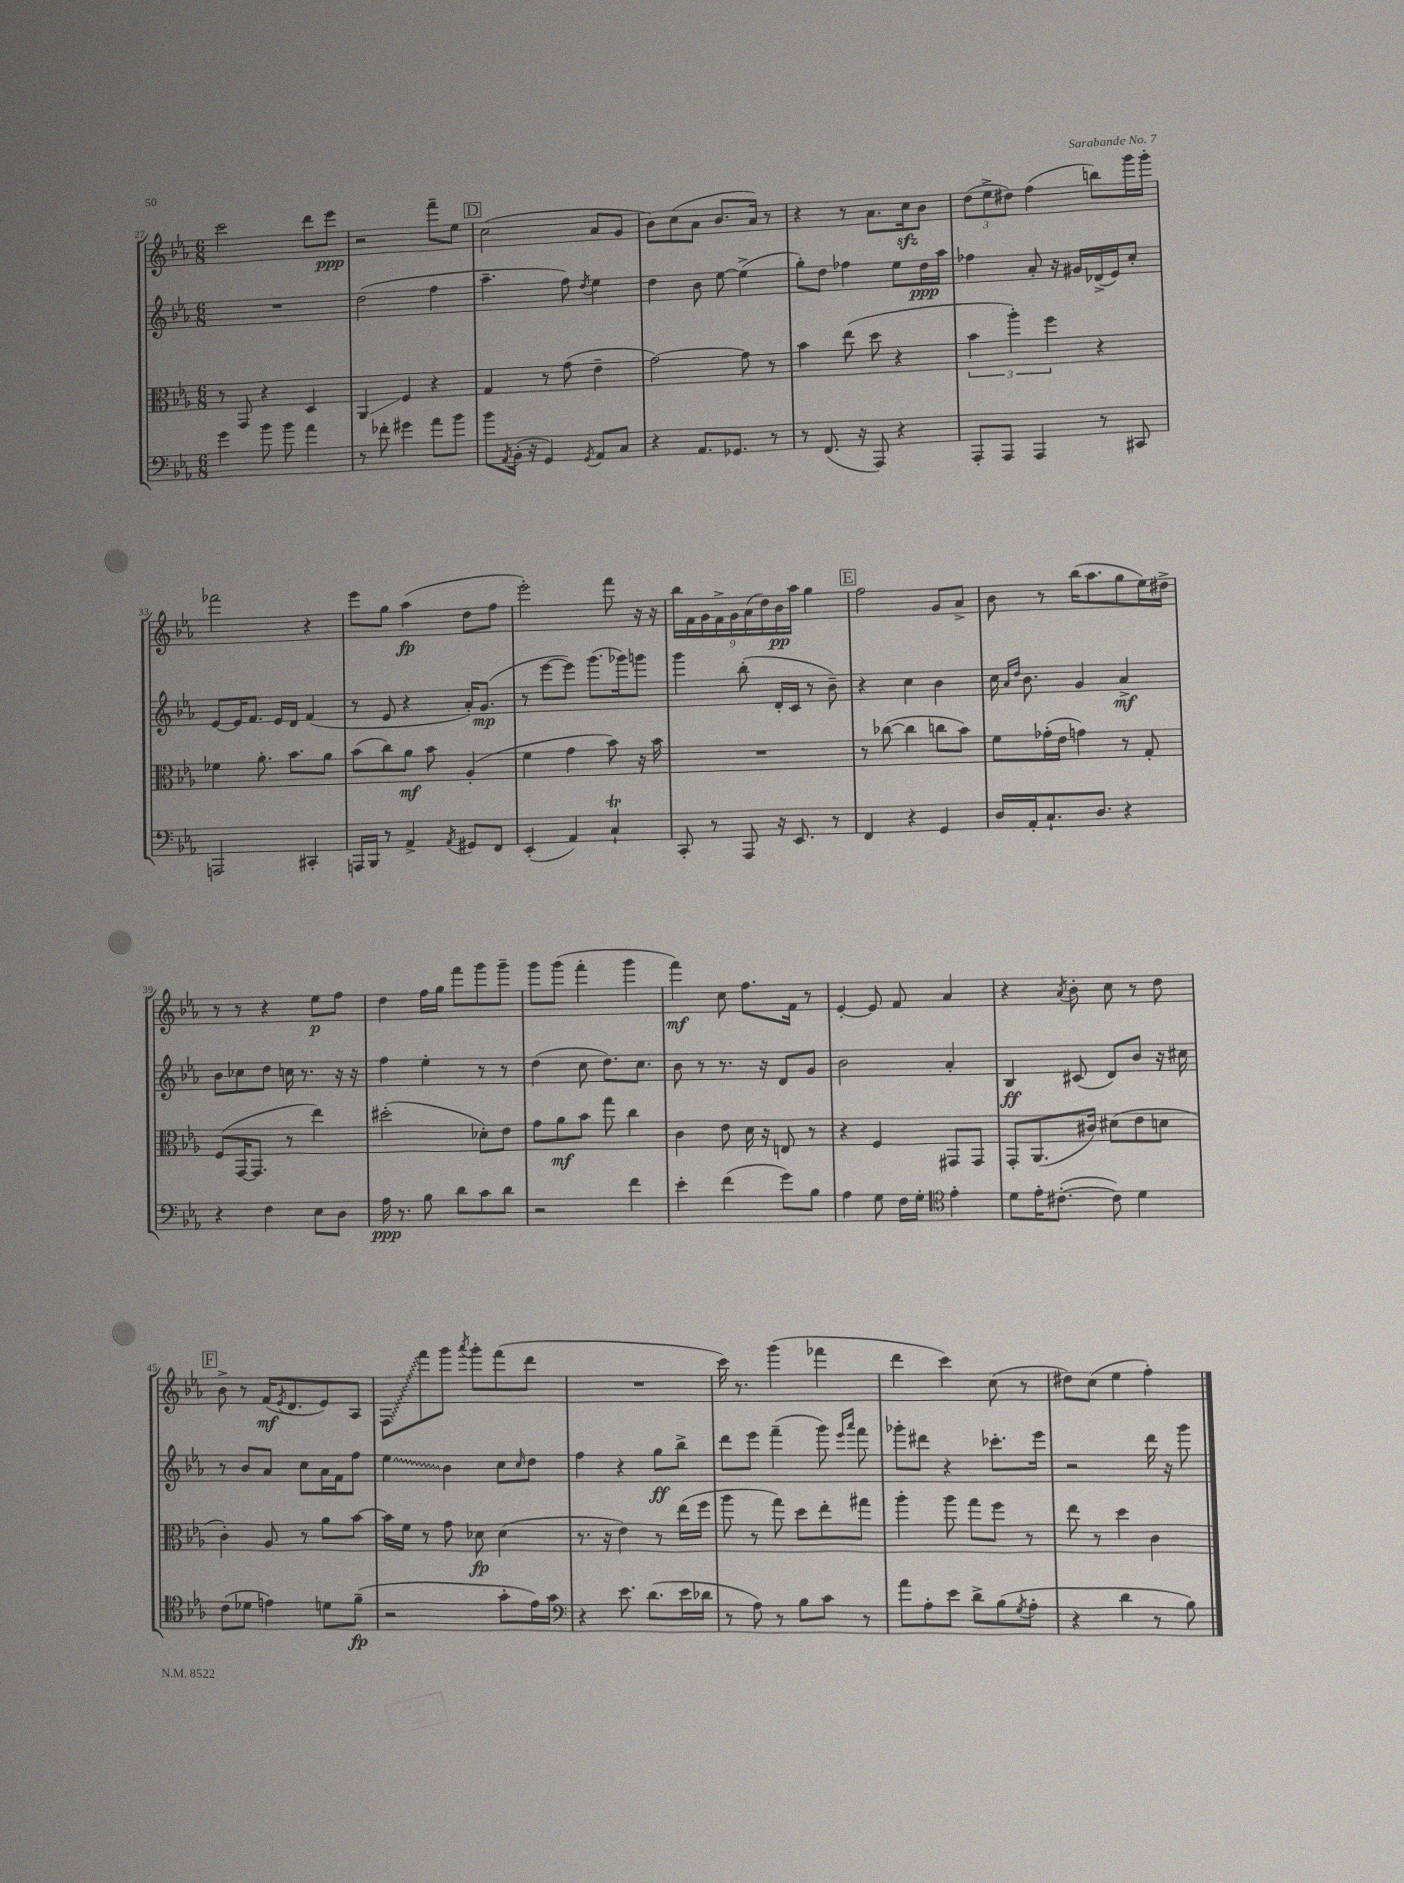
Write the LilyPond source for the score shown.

<<
\new StaffGroup <<
\new Staff = "s0" {
    \clef treble \key ees \major \numericTimeSignature \time 6/8
    c'''2 d'''8 ees'''8\ppp |
    r2 f'''8-- ees''8 |
    \mark \markup { \box "D" } c''2( aes'8 g'8 |
    bes'8) c''8( aes'8 bes'8. aes'16) r8 |
    r4 r8 aes'8. c''16\sfz bes'8 |
    \tuplet 3/2 { d''8( ees''8-> dis''8) } f''4( b''8) g'''16 g'''16-. |
    fes'''2 r4 |
    ees'''8 g''8 aes''4\fp( d''8 f''8 |
    ees'''2-.) f'''8 r16 r16 |
    \tuplet 9/8 { bes''16 f'16 g'16 f'16-> g'16 aes'16( d''16) bes'16\pp aes''16 } g''4 |
    \mark \markup { \box "E" } f''2 g'8 aes'8-> |
    bes'8 r8 bes''16( aes''8. g''8 ees''16) dis''16-> |
    r8 r8 r4 ees''8\p f''8 |
    d''4 f''16 g''16 f'''8 g'''8 g'''8-- |
    g'''8 g'''8( f'''4-. g'''4 |
    f'''4\mf) c''8 f''8. f'16 r8 |
    ees'4~-. ees'8 f'8 aes'4 |
    r4 \acciaccatura { aes'8 } bes'8-. c''8 r8 d''8 |
    \mark \markup { \box "F" } bes'8-> r8 f'16\mf( \acciaccatura { ees'8 } d'8. ees'8) aes8 |
    \once \override Glissando.style = #'zigzag f8\glissando f'''8 g'''8 \acciaccatura { aes'''8 } g'''8-. f'''8( d'''8 |
    R2. |
    c'''16) r8. g'''4( fes'''4 |
    d'''4 c'''4) c''8( r8 |
    dis''8) c''8( ees''4 f''4-.) \bar "|." |
}
\new Staff = "s1" {
    \clef treble \key ees \major \numericTimeSignature \time 6/8
    R2. |
    d''2( f''4 |
    \mark \markup { \box "D" } aes''4.-- f''8) \acciaccatura { d''8 } ees''4 |
    d''4 bes'8 ees''8~ ees''4->( |
    g''8-.) d''8 fes''4 ees''8 d''16\ppp aes''16 |
    fes''4 aes'8-. r16 gis'16 des'16->( ees'16) c''8-. |
    ees'8~ ees'16 f'8. ees'16 d'16 f'4( |
    r8 ees'8 r4 aes'16-.) g'8.\mp( |
    r8 ees'''8~ ees'''8) g'''8.( ges'''16) g'''8 |
    g'''4 bes''8-.( d'16-. c'16 r8 bes'8--) |
    \mark \markup { \box "E" } r4 c''4 bes'4 |
    c''16 \grace { aes'16 d''16 } bes'8. g'4 aes'4->\mf |
    bes'8 ces''8 d''8 c''16 r8. r16 r16 |
    f''4 ees''4-. r8 r8 |
    d''4( c''8 d''8.) c''8. |
    bes'8 r8 r8. r16 d'8 g'8 |
    bes'2 aes'4-. |
    bes4\ff cis'8( d'8) bes'8 r16 cis''16 |
    \mark \markup { \box "F" } r8 bes'8 aes'8 c''8 aes'16 f'16 f''8 |
    \once \override Glissando.style = #'zigzag ees''4\glissando bes'4 c''8 \grace { c''16 } d''8 |
    f''4 r4 g''8\ff bes''8-> |
    d'''8 ees'''8 f'''4--( g'''8) \grace { ees'''16 aes'''16 } f'''8 |
    ges'''8-. dis'''8 r4 ces'''8.-. ees'''16 |
    r2 d'''16 r16 g'''8 \bar "|." |
}
\new Staff = "s2" {
    \clef alto \key ees \major \numericTimeSignature \time 6/8
    r8 g,8 r4 d4 |
    aes,4\glissando f4 r4 |
    \mark \markup { \box "D" } g4 r8 g'8( ees'4-- |
    g'2~) g'8 r8 |
    bes'4 ees''8( d''8 r4 |
    \tuplet 3/2 { bes'4 aes''4-.) f''4 } r4 |
    fes'4 aes'8.-. bes'8. aes'8 |
    bes'8( c''8) aes'8\mf bes'8 aes4-.( |
    f'4 g'4 bes'8) r16 bes'16 |
    R2. |
    \mark \markup { \box "E" } r8 ces''8~( ces''4 c''8 bes'8) |
    f'8 ges'16-.( ees'16 g'4) r8 g8-. |
    f8( g,16~ g,8. r8 ees''4) |
    dis''2-.( des'8-.) ees'8 |
    g'8 aes'8\mf bes'8 g''8 c''4 |
    c'4 ees'8 d'16 r16 e8 r8 |
    r4 f4 gis,8 gis,8 |
    g,8-. aes,8.( cis'16) dis'8( ees'8 d'8 |
    \mark \markup { \box "F" } c'4-.) aes8 r8 aes'8 bes'8~ |
    bes'16 f'16 r8 g'8 des'8\fp des'4( |
    r8. r16 ees'4) r8 ees''16( f''16 |
    aes''8 r8 g''8) d''8 ees''8-. gis''8 |
    aes''4-. aes''8 g''8 f''8 r8 |
    ees''8 r8 d''4 c'4 \bar "|." |
}
\new Staff = "s3" {
    \clef bass \key ees \major \numericTimeSignature \time 6/8
    g'4 bes'8 bes'8 aes'4 |
    r8 fes'8-. gis'4 aes'8 bes'8 |
    \mark \markup { \box "D" } bes'8 \acciaccatura { aes,8 } bes,16-.( r16 g,4) \acciaccatura { g,8 } aes,8 c8 |
    r4 aes,8. ges,8. r8 |
    r8 f,8.( r16 aes,,8) r4 |
    aes,,8-. aes,,8 aes,,4 r8 cis,8 |
    a,,2 cis,4-. |
    a,,16 bes,,16 r8 aes,4-> \acciaccatura { aes,8 } gis,8 f,8 |
    ees,4-.( aes,4) c4-!\trill |
    c,8-. r8 aes,,8 r16 ees,8. r8 |
    \mark \markup { \box "E" } f,4 r4 g,4 |
    d16 aes,16-. c8.-! d8. r4 |
    r4 f4 ees8 d8 |
    aes16\ppp r8. bes8 d'8 c'8 d'8 |
    r2 f'4 |
    ees'4-. f'4( g'8) bes8 |
    aes4 g8 f16 g16-. \clef tenor ees'4-. |
    d'8 ees'16-. cis'8.~-.( cis'8) d'4 |
    \mark \markup { \box "F" } c'8( des'8 e'4) d'8 f'8--\fp( |
    r2 g'8-. ees'16) g'16 |
    \clef bass r4 ees'8. d'8.( ees'16 des'16 |
    r8 aes8) r8 bes8 c'8 r8 |
    aes'8 aes8-. ees'8 d'8-> bes8( \acciaccatura { g8 } aes8-. |
    r4 d'4 r8 bes8) \bar "|." |
}
>>
>>
\layout { \context { \Score currentBarNumber = #27 } }
